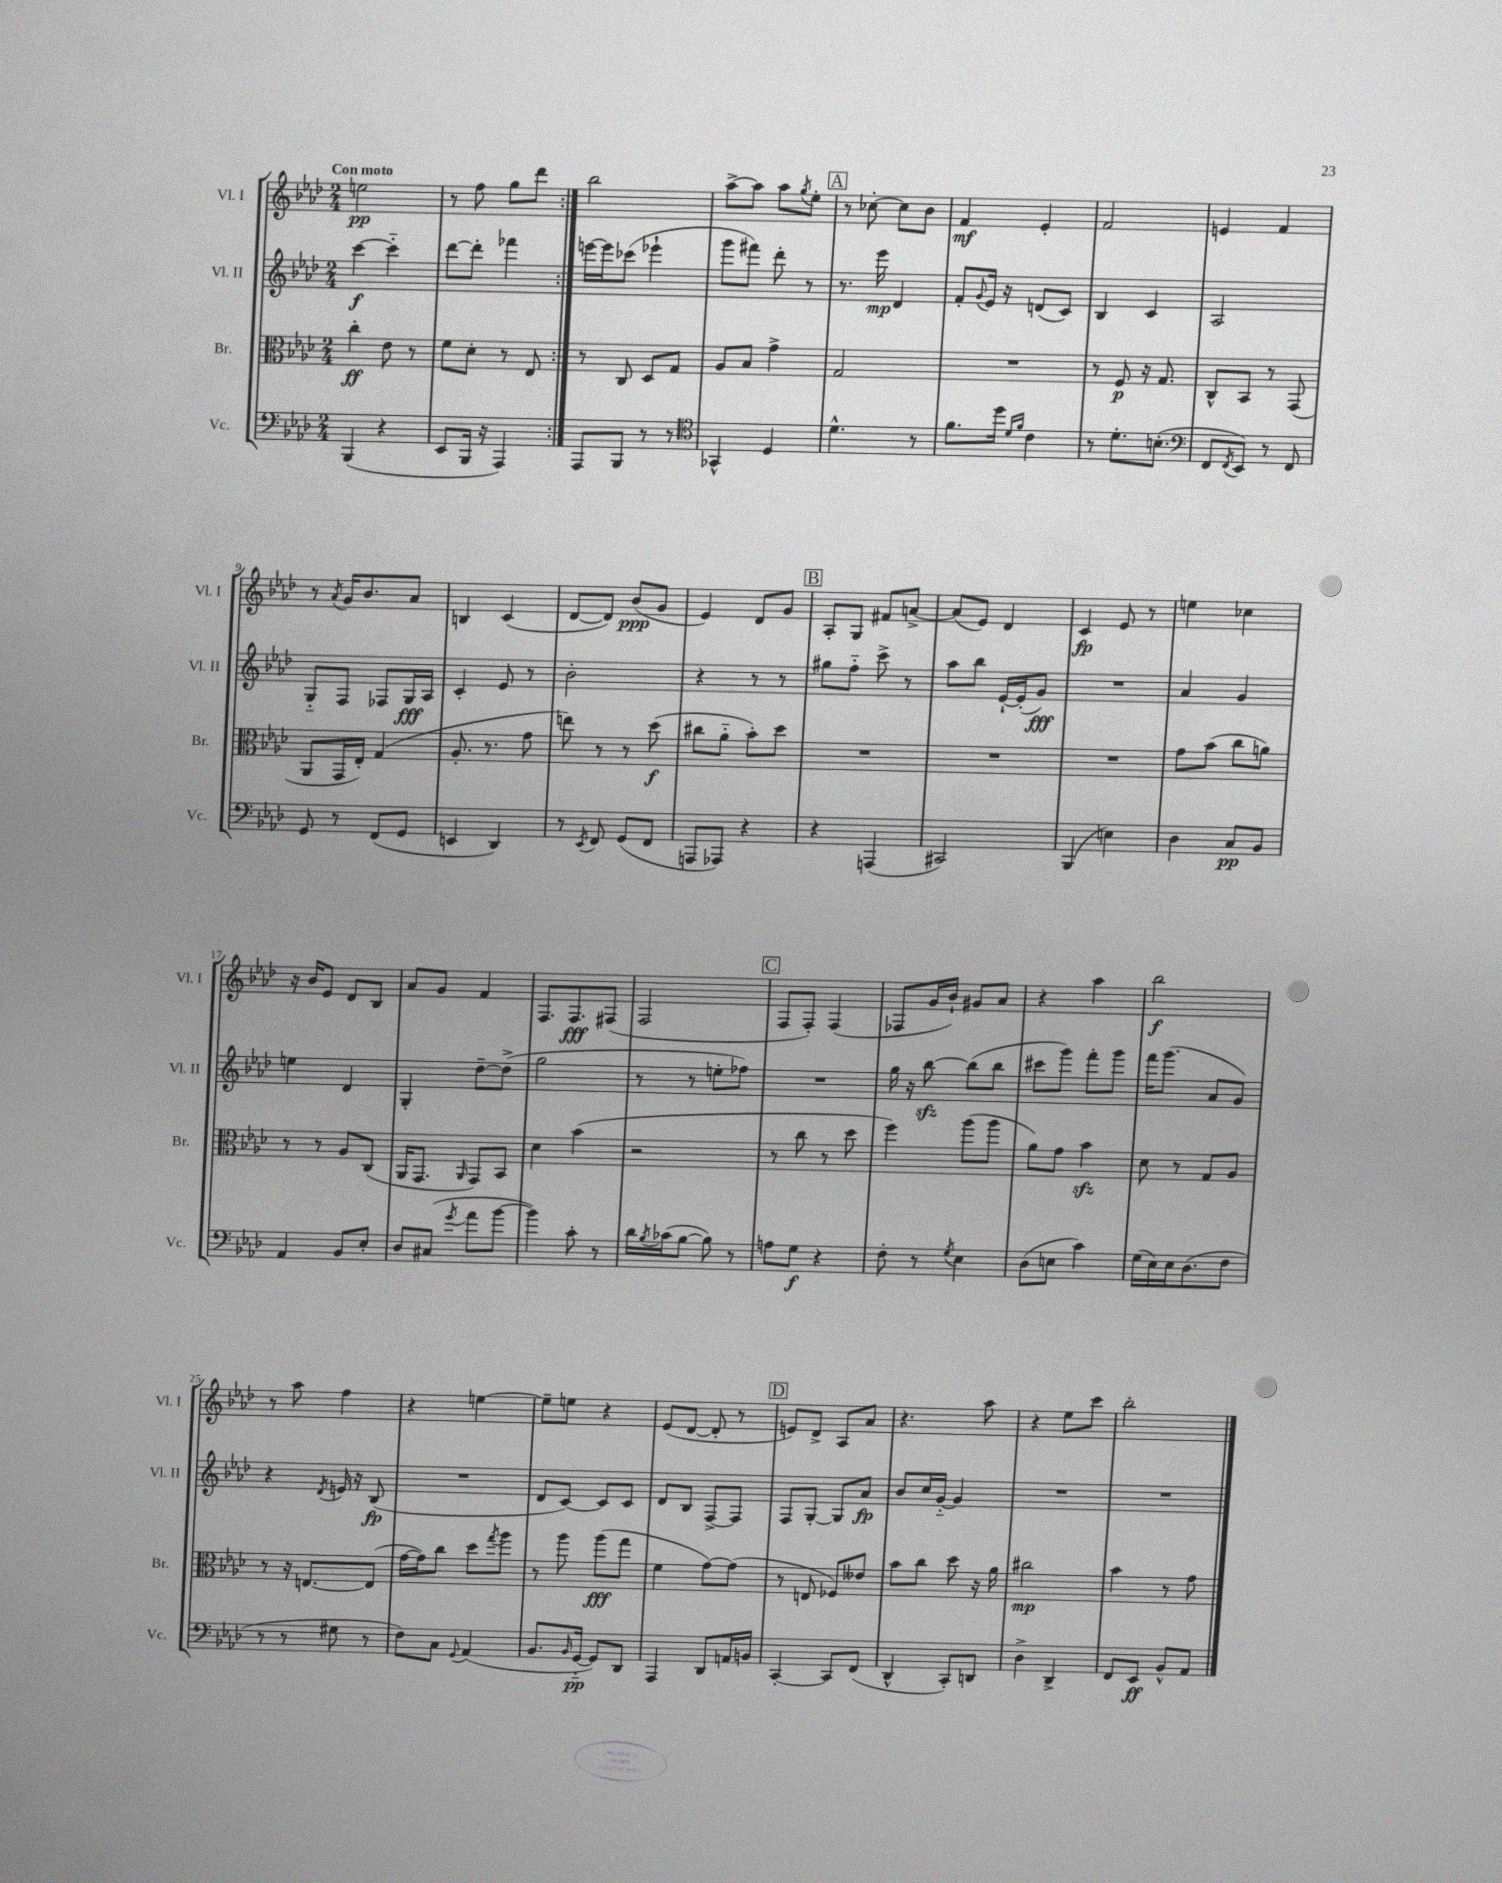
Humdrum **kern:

**kern	**kern	**kern	**kern
*staff4	*staff3	*staff2	*staff1
*clefF4	*clefC3	*clefG2	*clefG2
*k[b-e-a-d-]	*k[b-e-a-d-]	*k[b-e-a-d-]	*k[b-e-a-d-]
*M2/4	*M2/4	*M2/4	*M2/4
(4BBB-/	4cc'\	[4ccc\	2ee\
4r	8e-\	4ccc'~\]	.
.	8r	.	.
=	=	=	=
8EE-/L	8f\L	[8ddd-\L	8r
16BBB-/Jk	8d-'\J	8ddd-'\]J	8ff\
16r	.	.	.
4AAA-/)	8r	4fff-\	8gg\L
.	8E-/	.	8ddd-\J
=:|!	=:|!	=:|!	=:|!
8AAA-/L	8r	[16eee\LL	2bb-\
.	.	16eee\]J	.
8BBB-/J	8C/	(8ccc-\J	.
8r	8D-/L	4eee-`\	.
8r	8G/J	.	.
=	=	=	=
*clefC4	*	*	*
4GG-^^/	8A-/L	8ggg\L	[8aa-^\L
.	8B-/J	8fff#\J)	8aa-\]J
4D-/	4g^\	8ddd-'\	8aa-\L
.	.	.	8qgg/
.	.	8r	8ee-'\J
=	=	=	=
4.d-^^\	2G/	8.r	8r
.	.	.	[8cc-'\
.	.	16eee-\	.
.	.	4d-/	8cc-\]L
8r	.	.	8b-\J
=	=	=	=
8.f\L	2r	8f'/L	4f/
.	.	8qqg/	.
.	.	16e-/Jk	.
16dd-\Jk	.	16r	.
16qqd-/LL	.	.	.
16qqf/JJ	.	.	.
4c\	.	(8d/L	4e-'/
.	.	8c/J)	.
=	=	=	=
8r	8r	4B-/	2f/
8.d-'\L	8F/	.	.
.	16r	4c/	.
(8.B'\J	8.G/	.	.
=	=	=	=
*clefF4	*	*	*
8FF/L	8C^^/L	2A-/	4e/
8qFF/	.	.	.
8EE-/J)	8BB-/J	.	.
8r	8r	.	4f/
8FF/	(8GG/	.	.
=	=	=	=
8GG/	8AA-/L	8G'~/L	8r
.	.	.	8qa-/
8r	16GG/L	8F/J	16g/LK
.	16E-'/JJ)	.	8.b-/
(8FF/L	(4G/	8F-/L	.
8GG/J	.	16G/L	8a-/J
.	.	16A-/JJ	.
=	=	=	=
4EE/	8.A-'/	4c'/	4B/
.	8.r	.	.
4DD-/)	.	8e-/	(4c/
.	8g\	8r	.
=	=	=	=
8r	8ee\)	2b-'\	[8d-/L
8qEE-/	.	.	.
8FF/	8r	.	8d-/]J)
(8GG/L	8r	.	(8b-/L
8FF/J	(8dd-\	.	8g/J
=	=	=	=
8AAA/L	8cc#\L	4r	4e-/)
8AAA-/J)	8a-'~\J	.	.
4r	8b-'\L)	8r	8d-/L
.	8dd-\J	8r	8g/J
=	=	=	=
4r	2r	8gg#\L	8A-'/L
.	.	8ff'~\J	8G/J
(4AAA/	.	8ccc^\	8f#/L
.	.	8r	[8a^/J
=	=	=	=
2CC#/)	2r	8aa-\L	(8a/]L
.	.	8bb-\J	8e-/J)
.	.	[16e-`/LL	4d-/
.	.	(16e-'/]J	.
.	.	8g/J)	.
=	=	=	=
(4BBB-/	2r	2r	4c/
4E\)	.	.	8e-/
.	.	.	8r
=	=	=	=
4D-\	8g\L	4a-/	4ee\
.	(8b-\J	.	.
8C/L	8cc\L	4g/	4cc-\
8BB-/J	8a\J)	.	.
=	=	=	=
4AA-/	8r	4ee\	16r
.	.	.	16b-/LK
.	8r	.	8e-/J
8BB-/L	8A-/L	4d-/	8d-/L
8E-'/J	(8C/J	.	8B-/J
=	=	=	=
8D-/L	16AA-/LK	4G'/	8a-/L
.	8.GG/J	.	.
(8C#/J	.	.	8g/J
8qg/	16qqAA-/	.	.
8a-\L	8GG/L)	[8dd-~\L	4f/
[8b-\J	8BB-/J	(8dd-^\]J	.
=	=	=	=
4b-\])	4d-\	2gg\	8.F/L
.	.	.	8.F/
8c'\	(4b-\	.	.
8r	.	.	(8F#/J
=	=	=	=
16d-\LL	2r	8r	2F/
8qB-/	.	.	.
(16c-\J	.	.	.
[8B-\J	.	8r	.
8B-\])	.	8ee'\L	.
8r	.	8ff-\J)	.
=	=	=	=
8A\L	8r	2r	8F/L
8G\J	8cc\	.	8F'/J)
4r	8r	.	(4F/
.	8dd-\	.	.
=	=	=	=
8F'\	4ff\)	16gg\	8F-/L
.	.	16r	.
8r	.	[8bb-\	16g/L
.	.	.	16b-`/JJ)
8qG/	.	.	.
4E-\	(8aa-\L	(8bb-\]L	8g#/L
.	8aa-\J	8bb-\J	8a-/J
=	=	=	=
(8D-\L	8a-\L)	8ccc#\L	4r
8E\J	8g\J	8ggg\J)	.
4c\)	4b-\	8fff'\L	4aa-\
.	.	8ggg\J	.
=	=	=	=
(16G\LL	8d-\	16fff\LK	2bb-\
16E-\)	.	(8.ggg\J	.
16E-\J	8r	.	.
(8.D-\	.	.	.
.	8G/L	8a-/L	.
8F\J	8A-/J	8g/J)	.
=	=	=	=
8r	8r	4r	8r
8r	16r	.	8aa-\
.	[8.E/L	.	.
.	.	8qd-/	.
8G#\	.	16e/	4ff\
.	.	16r	.
8r	(8E/]J	(8B-/	.
=	=	=	=
8F\L)	[16g\LL	2r	4r
.	16g\]J)	.	.
8C\J	8cc\J	.	.
8qqGG/	.	.	.
(4AA-/	8dd-\L	.	[4ee\
.	8qgg/	.	.
.	8aa-\J	.	.
=	=	=	=
8.BB-/L	8r	8d-/L	8ee~\]L
.	8aa-\	[8c/J)	8ee\J
16qqBB-/	.	.	.
[16GG'~/Jk	.	.	.
8GG/]L)	(8aa-\L	8c/]L	4r
8DD-/J	8gg\J	8c/J	.
=	=	=	=
4AAA-/	4f\	8d-/L	(8e-/L
.	.	8B-/J	[8d-/J
8DD-/L	[8g\L)	[8F^/L	8d-'/]
16AA/L	(8g\]J	8F/]J	8r
16BB/JJ	.	.	.
=	=	=	=
[4CC'/	8r	8F/L	8e/L)
.	8E/	[8G'/J	8d-^/J
8CC/]L	8F-/L)	8G/]L	8A-/L
(8FF/J	8e--/J	8a-/J	8a-/J
=	=	=	=
4DD-^^/	8b-\L	8b-/L	4.r
.	8cc\J	16cc/L	.
.	.	[16g'~/JJ	.
8CC'/L)	8dd-\	4g/]	.
8DD/J	16r	.	8aa-\
.	16a-\	.	.
=	=	=	=
4D-^\	2cc#\	2r	4r
4DD-^/	.	.	8ee-\L
.	.	.	8ccc\J
=	=	=	=
8FF/L	4b-\	2r	2bb-'\
8EE-/J	.	.	.
8BB-^^/L	8r	.	.
8AA-/J	8g\	.	.
==	==	==	==
*-	*-	*-	*-
